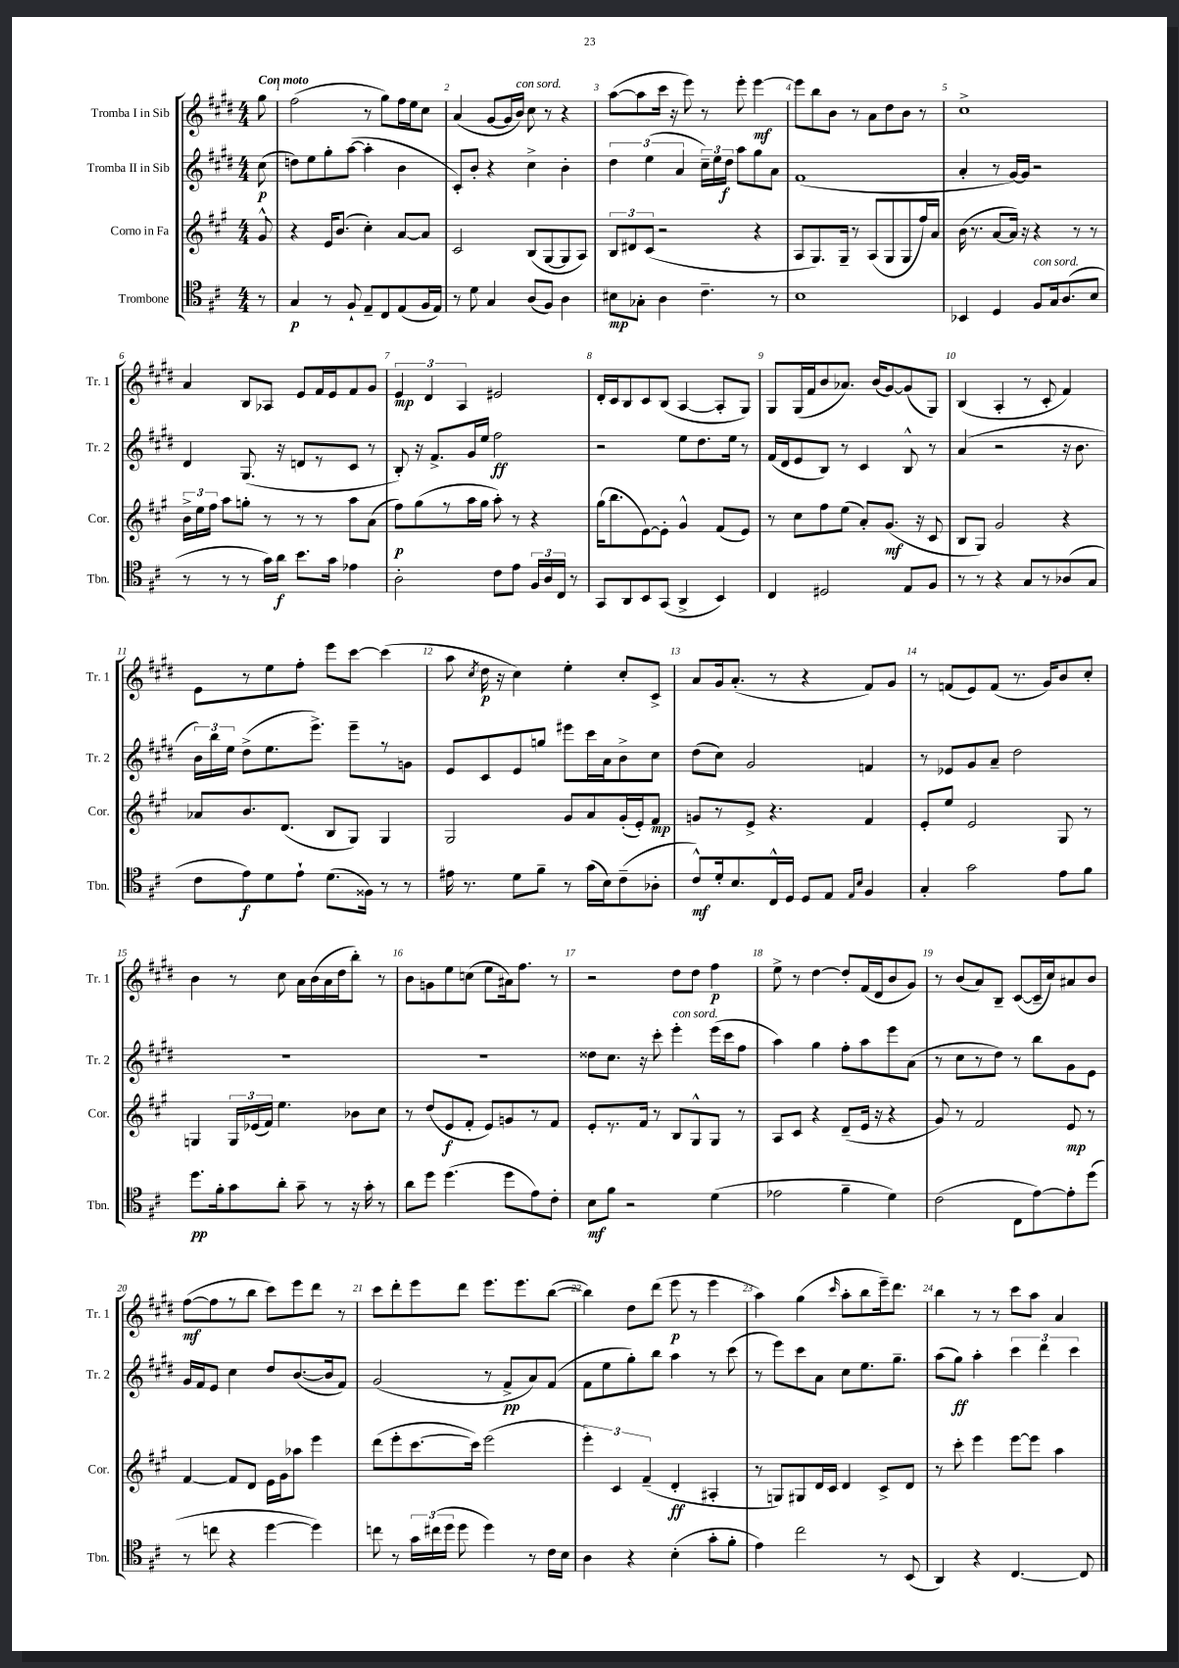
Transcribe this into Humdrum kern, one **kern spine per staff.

**kern	**dynam	**kern	**dynam	**kern	**dynam	**kern	**dynam
*part4	*part4	*part3	*part3	*part2	*part2	*part1	*part1
*staff4	*staff4	*staff3	*staff3	*staff2	*staff2	*staff1	*staff1
*I"Trombone	*	*I"Corno in Fa	*	*I"Tromba II in Sib	*	*I"Tromba I in Sib	*
*I'Tbn.	*	*I'Cor.	*	*I'Tr. 2	*	*I'Tr. 1	*
*clefC4	*	*clefG2	*	*clefG2	*	*clefG2	*
*k[f#c#]	*	*k[f#c#g#]	*	*k[f#c#g#d#]	*	*k[f#c#g#d#]	*
*M4/4	*	*M4/4	*	*M4/4	*	*M4/4	*
=	=	=	=	=	=	=	=
!	!	!	!	!	!	!LO:TX:a:B:t=Con moto	!
8r	.	8g#^^/	.	(8cc#\	p	8gg#\	.
=1	=1	=1	=1	=1	=1	=1	=1
4G/	p	4r	.	8ddn\L)	.	(2ff#\	.
.	.	.	.	8ee\	.	.	.
8r	.	16e/KL	.	8gg#'\	.	.	.
.	.	(8.b/J	.	.	.	.	.
8F#`/	.	.	.	([8aa\J	.	.	.
8E~/L	.	4cc#'\)	.	4aa'\]	.	8r	.
8C#/	.	.	.	.	.	8gg#\L)	.
(8E/	.	[8a/L	.	4b\	.	16ff#\L	.
.	.	.	.	.	.	16ee\J	.
16F#/L	.	8a/J]	.	.	.	8cc#\J	.
16E/JJ)	.	.	.	.	.	.	.
=2	=2	=2	=2	=2	=2	=2	=2
8r	.	2c#/	.	8c#'/L)	.	(4a/	.
8d\	.	.	.	8b'/J	.	.	.
4G/	.	.	.	4r	.	[8g#/L	.
.	.	.	.	.	.	16g#/L]	.
!	!	!	!	!	!	!LO:TX:a:i:t=con sord.	!
.	.	.	.	.	.	16b/JJ)	.
(8A/L	.	(8B/L	.	4cc#^\	.	8cc#\	.
8F#/J)	.	[8G#/	.	.	.	8r	.
4A\	.	8G#/]	.	4b'\	.	4r	.
.	.	8A/J)	.	.	.	.	.
=3	=3	=3	=3	=3	=3	=3	=3
8B#X\L	mp	12B/L	.	6dd#\	.	([8aa\L	.
.	.	12d#X/	.	.	.	.	.
8G-X'\J	.	.	.	.	.	8aa\]	.
.	.	(12c#/J	.	(6ee\	.	.	.
4A\	.	2r	.	.	.	16ccc#\Jk	.
.	.	.	.	.	.	16r	.
.	.	.	.	6a/	.	.	.
.	.	.	.	.	.	8eee\)	.
4.c#~\	.	.	.	24cc#~\LL)	.	8r	.
.	.	.	.	24ee\	.	.	.
.	.	.	.	24dd#\JJ	f	.	.
.	.	.	.	8aa\L	.	8eee'\	.
.	.	4r	.	8gg#\	.	[4eee\	mf
8r	.	.	.	8a\J	.	.	.
=4	=4	=4	=4	=4	=4	=4	=4
1B	.	8A/L	.	(1f#	.	8eee\L]	.
.	.	8.G#/)	.	.	.	8bb\	.
.	.	.	.	.	.	8b\J	.
.	.	16G#~/Jk	.	.	.	.	.
.	.	8r	.	.	.	8r	.
.	.	(8A/L	.	.	.	8a\L	.
.	.	8G#/	.	.	.	8dd#\	.
.	.	8G#/	.	.	.	8b\J	.
.	.	16ff#/L)	.	.	.	8r	.
.	.	16a/JJ	.	.	.	.	.
=5	=5	=5	=5	=5	=5	=5	=5
4BB-X/	.	(16b\	.	4a'/	.	1cc#^	.
.	.	8.r	.	.	.	.	.
4D/	.	[8a/L	.	8r	.	.	.
.	.	16a/Jk])	.	[16g#/LL)	.	.	.
.	.	16r	.	16g#/JJ]	.	.	.
!LO:TX:a:i:t=con sord.	!	!	!	!	!	!	!
8F#/L	.	4r	.	2r	.	.	.
16G/k	.	.	.	.	.	.	.
(8.A/	.	.	.	.	.	.	.
.	.	8r	.	.	.	.	.
8B/J	.	8r	.	.	.	.	.
!!LO:LB:g=z
=6	=6	=6	=6	=6	=6	=6	=6
8r	.	24b^\LL	.	4d#/	.	4a/	.
.	.	24ee\	.	.	.	.	.
.	.	24ff#\JJ	.	.	.	.	.
8r	.	8aa\L	.	.	.	.	.
8r	.	8ggn'\J	.	(8.G#/	.	8B/L	.
16g\LL)	.	8r	.	.	.	8A-X/J	.
16a\JJ	f	.	.	16r	.	.	.
8.b\L	.	8r	.	8dn/L	.	8e/L	.
.	.	8r	.	8r	.	16f#/L	.
16g\Jk	.	.	.	.	.	16e/J	.
4e-X\	.	8aa\L	.	8c#/J	.	8f#/	.
.	.	(8a\J	.	8r	.	8g#/J	.
=7	=7	=7	=7	=7	=7	=7	=7
2A'\	.	8ff#\L)	p	8B'/)	.	6e/	mp
.	.	(8gg#\	.	16r	.	.	.
.	.	.	.	.	.	6d#/	.
.	.	.	.	8.f#^/L	.	.	.
.	.	8r	.	.	.	.	.
.	.	.	.	.	.	6A/	.
.	.	16aa\L	.	16g#/L	.	.	.
.	.	16gg#\JJ	.	16ee/JJ	.	.	.
8c#\L	.	8aa'\)	.	2ff#\	ff	2e#X/	.
8e\J	.	8r	.	.	.	.	.
24F#/LL	.	4r	.	.	.	.	.
24A/	.	.	.	.	.	.	.
24C#/JJ	.	.	.	.	.	.	.
8r	.	.	.	.	.	.	.
=8	=8	=8	=8	=8	=8	=8	=8
8GG/L	.	(16gg#\KL	.	2r	.	16d#'/LL	.
.	.	8.bb\	.	.	.	16c#/J	.
8AA/	.	.	.	.	.	8B/	.
8BB/	.	[8e\)	.	.	.	8c#/	.
(8GG/J	.	8e'\J]	.	.	.	(8B/J	.
4AA^/	.	4g#^^/	.	8ee\L	.	[4A/	.
.	.	.	.	8.dd#\	.	.	.
4BB/)	.	(8f#/L	.	.	.	8A'/L]	.
.	.	.	.	16ee\Jk	.	.	.
.	.	8e/J)	.	8r	.	8G#/J)	.
=9	=9	=9	=9	=9	=9	=9	=9
4C#/	.	8r	.	(16f#/LL	.	8G#/L	.
.	.	.	.	16d#/J	.	.	.
.	.	8cc#\L	.	8e/	.	(16G#/L	.
.	.	.	.	.	.	16f#/J	.
2D#X/	.	8ff#\	.	8B/J)	.	8b/	.
.	.	(8ee\J	.	8r	.	8.a-X/J)	.
.	.	8a'/L)	.	4c#/	.	.	.
.	.	.	.	.	.	(16b/KL	.
.	.	(8.g#/J	mf	.	.	[8g#/)	.
8E/L	.	.	.	8B^^/	.	(8g#/]	.
.	.	16r	.	.	.	.	.
8F#/J	.	8c#/	.	8r	.	8G#/J)	.
=10	=10	=10	=10	=10	=10	=10	=10
8r	.	8B/L	.	(4a/	.	(4B/	.
8r	.	8G#/J)	.	.	.	.	.
4r	.	2g#/	.	2r	.	4A'/	.
8G/L	.	.	.	.	.	8r	.
8r	.	.	.	.	.	8c#'/	.
(8A-X/	.	4r	.	16r	.	4f#/)	.
.	.	.	.	8.b\	.	.	.
8G/J	.	.	.	.	.	.	.
!!LO:LB:g=z
=11	=11	=11	=11	=11	=11	=11	=11
8c#\L	.	8a-X/L	.	24b\LL)	.	8e\L	.
.	.	.	.	24bb\	.	.	.
.	.	.	.	24ee\JJ	.	.	.
8e\)	f	8.b/	.	(8dd#^\L	.	8r	.
8d\	.	.	.	8.ee\	.	8ee\	.
.	.	(8.d/J	.	.	.	.	.
8e`\J	.	.	.	.	.	8ff#'\J	.
.	.	.	.	8.eee^\J)	.	.	.
(8.d\L	.	8B/L	.	.	.	8eee\L	.
.	.	8G#/J)	.	8eee~\L	.	[8ccc#\J	.
16F##X\Jk)	.	.	.	.	.	.	.
8r	.	4G#/	.	8r	.	(4ccc#\]	.
8r	.	.	.	8gn\J	.	.	.
=12	=12	=12	=12	=12	=12	=12	=12
16e#X\	.	2G#/	.	8e/L	.	8aa\	.
8.r	.	.	.	.	.	.	.
.	.	.	.	.	.	8qcc#/	.
.	.	.	.	8c#/	.	16dd#\	p
.	.	.	.	.	.	16r	.
8d\L	.	.	.	8e/	.	4cc#\)	.
8f#~\J	.	.	.	8ggn/J	.	.	.
8r	.	8g#/L	.	8eee#X\L	.	4ee'\	.
(16g\LL	.	8a/	.	16ccc#\L	.	.	.
16B\J)	.	.	.	16a\J	.	.	.
(8c#~\	.	(16g#'/L	.	8b^\	.	8cc#'/L	.
.	.	16e'/J)	.	.	.	.	.
8A-X'\J	.	8f#/J	mp	8cc#\J	.	8c#^/J	.
=13	=13	=13	=13	=13	=13	=13	=13
8c#^^/L)	mf	8gn/L	.	(8dd#\L	.	8a/L	.
16d'/k	.	8r	.	8cc#\J)	.	16g#/k	.
8.B/	.	.	.	.	.	(8.a'/J	.
.	.	8e^/J	.	2g#/	.	.	.
16C#^^/L	.	4.r	.	.	.	8r	.
16D/JJ	.	.	.	.	.	.	.
8D/L	.	.	.	.	.	4r	.
8E/J	.	.	.	.	.	.	.
16qqE/LL	.	.	.	.	.	.	.
16qqB/JJ	.	.	.	.	.	.	.
4F#/	.	4f#/	.	4fn/	.	8f#/L)	.
.	.	.	.	.	.	8g#/J	.
=14	=14	=14	=14	=14	=14	=14	=14
4G'/	.	8e'/L	.	8r	.	8r	.
.	.	8ee/J	.	8e-X/L	.	(8fn/L	.
2g\	.	2e/	.	8g#/	.	8e/)	.
.	.	.	.	8a~/J	.	(8f/J	.
.	.	.	.	2dd#\	.	8.r	.
.	.	.	.	.	.	16g#/KL)	.
8e\L	.	8G#/	.	.	.	8b/	.
8f#\J	.	8r	.	.	.	8cc#'/J	.
!!LO:LB:g=z
=15	=15	=15	=15	=15	=15	=15	=15
8.dd\L	pp	4Gn/	.	1r	.	4b\	.
16f#'\k	.	.	.	.	.	.	.
8g\	.	24G/LL	.	.	.	8r	.
.	.	(24e-X/	.	.	.	.	.
.	.	24f#/JJ)	.	.	.	.	.
8a'\J	.	4.ee\	.	.	.	8cc#\	.
8g~\	.	.	.	.	.	16a\LL	.
.	.	.	.	.	.	(16b\	.
8r	.	.	.	.	.	16a\	.
.	.	.	.	.	.	16dd#\J	.
16r	.	8b-X\L	.	.	.	8bb'\J)	.
16g'\	.	.	.	.	.	.	.
8r	.	8cc#\J	.	.	.	8r	.
=16	=16	=16	=16	=16	=16	=16	=16
8a\L	.	8r	.	1r	.	8b\L	.
8dd\J	.	(8dd/L	.	.	.	8gn\	.
(4.dd\	.	8e/	f	.	.	8ee\	.
.	.	8f#'/J	.	.	.	(8ccn\J	.
.	.	8e/L)	.	.	.	8ee\L	.
8dd\L	.	8gn/	.	.	.	16a#X\k)	.
.	.	.	.	.	.	8.ff#\J	.
8e\)	.	8r	.	.	.	.	.
8c#'\J	.	8f#/J	.	.	.	8r	.
=17	=17	=17	=17	=17	=17	=17	=17
8B\L	mf	8e'/L	.	8dd##X\L	.	2r	.
8f#\J	.	8.r	.	8.cc#\J	.	.	.
2r	.	.	.	.	.	.	.
.	.	16f#/Jk	.	16r	.	.	.
.	.	8r	.	8ccc#'\	.	.	.
!	!	!	!	!LO:TX:a:i:t=con sord.	!	!	!
.	.	8B/L	.	4eee'\	.	8dd#\L	.
.	.	8G#^^/	.	.	.	8dd#\J	.
(4d\	.	8G#/J	.	(16eee\LL	.	4ff#\	p
.	.	.	.	16ccc#\J	.	.	.
.	.	8r	.	8ff#\J	.	.	.
=18	=18	=18	=18	=18	=18	=18	=18
2e-X\	.	8A/L	.	4aa\)	.	8ee^\	.
.	.	8c#/J	.	.	.	8r	.
.	.	4r	.	4gg#\	.	[4dd#\	.
4f#~\	.	(8d~/L	.	8ff#'\L	.	8dd#'/L]	.
.	.	16e/Jk	.	8aa\	.	(16f#/L	.
.	.	16r	.	.	.	16d#/J	.
4d\)	.	4r	.	8eee\	.	8b/	.
.	.	.	.	(8a\J	.	8g#/J)	.
=19	=19	=19	=19	=19	=19	=19	=19
(2c#\	.	8g#/)	.	8r	.	8r	.
.	.	8r	.	8cc#\L	.	(8b/L	.
.	.	2f#/	.	8r	.	8a/)	.
.	.	.	.	8dd#\J)	.	8B~/J	.
8C#\L	.	.	.	8r	.	([8c#/L	.
[8e\)	.	.	.	8bb\L	.	16c#~/L]	.
.	.	.	.	.	.	16cc#/J)	.
8e'\]	.	8e/	mp	8g#\	.	8a#X/	.
(8dd\J	.	8r	.	8e\J	.	8b/J	.
!!LO:LB:g=z
=20	=20	=20	=20	=20	=20	=20	=20
8r	.	[4f#/	.	16g#/LL	.	([8ff#\L	mf
.	.	.	.	16f#/J	.	.	.
8ccn\	.	.	.	8e/J	.	8ff#\]	.
4r	.	8f#/L]	.	4cc#\	.	8r	.
.	.	8d/J	.	.	.	8bb\J	.
[4dd\	.	16e\LL	.	8dd#/L	.	8ccc#\L)	.
.	.	16g#\J	.	.	.	.	.
.	.	8aa-X\J	.	([8.b/	.	8eee\	.
4dd\])	.	4eee\	.	.	.	8ddd#\J	.
.	.	.	.	16b/k]	.	.	.
.	.	.	.	8f#/J)	.	8r	.
=21	=21	=21	=21	=21	=21	=21	=21
8ccn\	.	(8ddd\L	.	(2g#/	.	8ccc#\L	.
8r	.	8eee'\	.	.	.	8ddd#'\	.
24g\LL	.	[8.ccc#\	.	.	.	8eee\	.
(24cc#X\	.	.	.	.	.	.	.
24dd\JJ	.	.	.	.	.	.	.
8dd\	.	.	.	.	.	8ddd#\J	.
.	.	16ccc#\Jk])	.	.	.	.	.
4dd\)	.	(2eee\	.	8r	.	8.eee\L	.
.	.	.	.	8f#^/L	pp	.	.
.	.	.	.	.	.	8.eee\	.
8r	.	.	.	8a/)	.	.	.
16c#\LL	.	.	.	(8f#/J	.	([8bb\J	.
16B\JJ	.	.	.	.	.	.	.
=22	=22	=22	=22	=22	=22	=22	=22
4A\	.	6eee'\)	.	8f#\L	.	4bb\])	.
.	.	.	.	8ee\	.	.	.
.	.	6c#/	.	.	.	.	.
4r	.	.	.	8gg#'\)	.	8dd#\L	.
.	.	(6f#~/	.	.	.	.	.
.	.	.	.	8bb\J	.	(8ddd#\J	.
(4B'\	.	4d'/	ff	4aa\	.	8eee\	p
.	.	.	.	.	.	8r	.
8g'\L	.	4A#X'/	.	8r	.	4eee\	.
8f#'\J	.	.	.	(8ccc#\	.	.	.
=23	=23	=23	=23	=23	=23	=23	=23
4e\)	.	8r	.	8r	.	4aa\)	.
.	.	8Gn/L)	.	8eee\L)	.	.	.
2cc#\	.	8G#X/	.	8ccc#\	.	(4gg#\	.
.	.	16d/L	.	8a\J	.	.	.
.	.	16c#/JJ	.	.	.	.	.
.	.	.	.	.	.	16qqccc#/	.
.	.	4d/	.	8cc#\L	.	8aa'\L	.
.	.	.	.	8.ee\	.	8bb\	.
8r	.	8c#^/L	.	.	.	16eee~\k)	.
.	.	.	.	8.gg#~\J	.	8.ddd#\J	.
(8BB/	.	8d/J	.	.	.	.	.
=24	=24	=24	=24	=24	=24	=24	=24
4AA/)	.	8r	.	(8aa\L	.	4bb\	.
.	.	8ccc#'\	.	8gg#\J)	ff	.	.
4r	.	4eee\	.	4aa'\	.	8r	.
.	.	.	.	.	.	8r	.
[4.C#/	.	[8eee\L	.	6ccc#\	.	8ccc#\L	.
.	.	8eee\J]	.	.	.	8aa\J	.
.	.	.	.	6ddd#\	.	.	.
.	.	4aa\	.	.	.	4a/	.
.	.	.	.	6ccc#\	.	.	.
8C#/]	.	.	.	.	.	.	.
==	==	==	==	==	==	==	==
*-	*-	*-	*-	*-	*-	*-	*-
